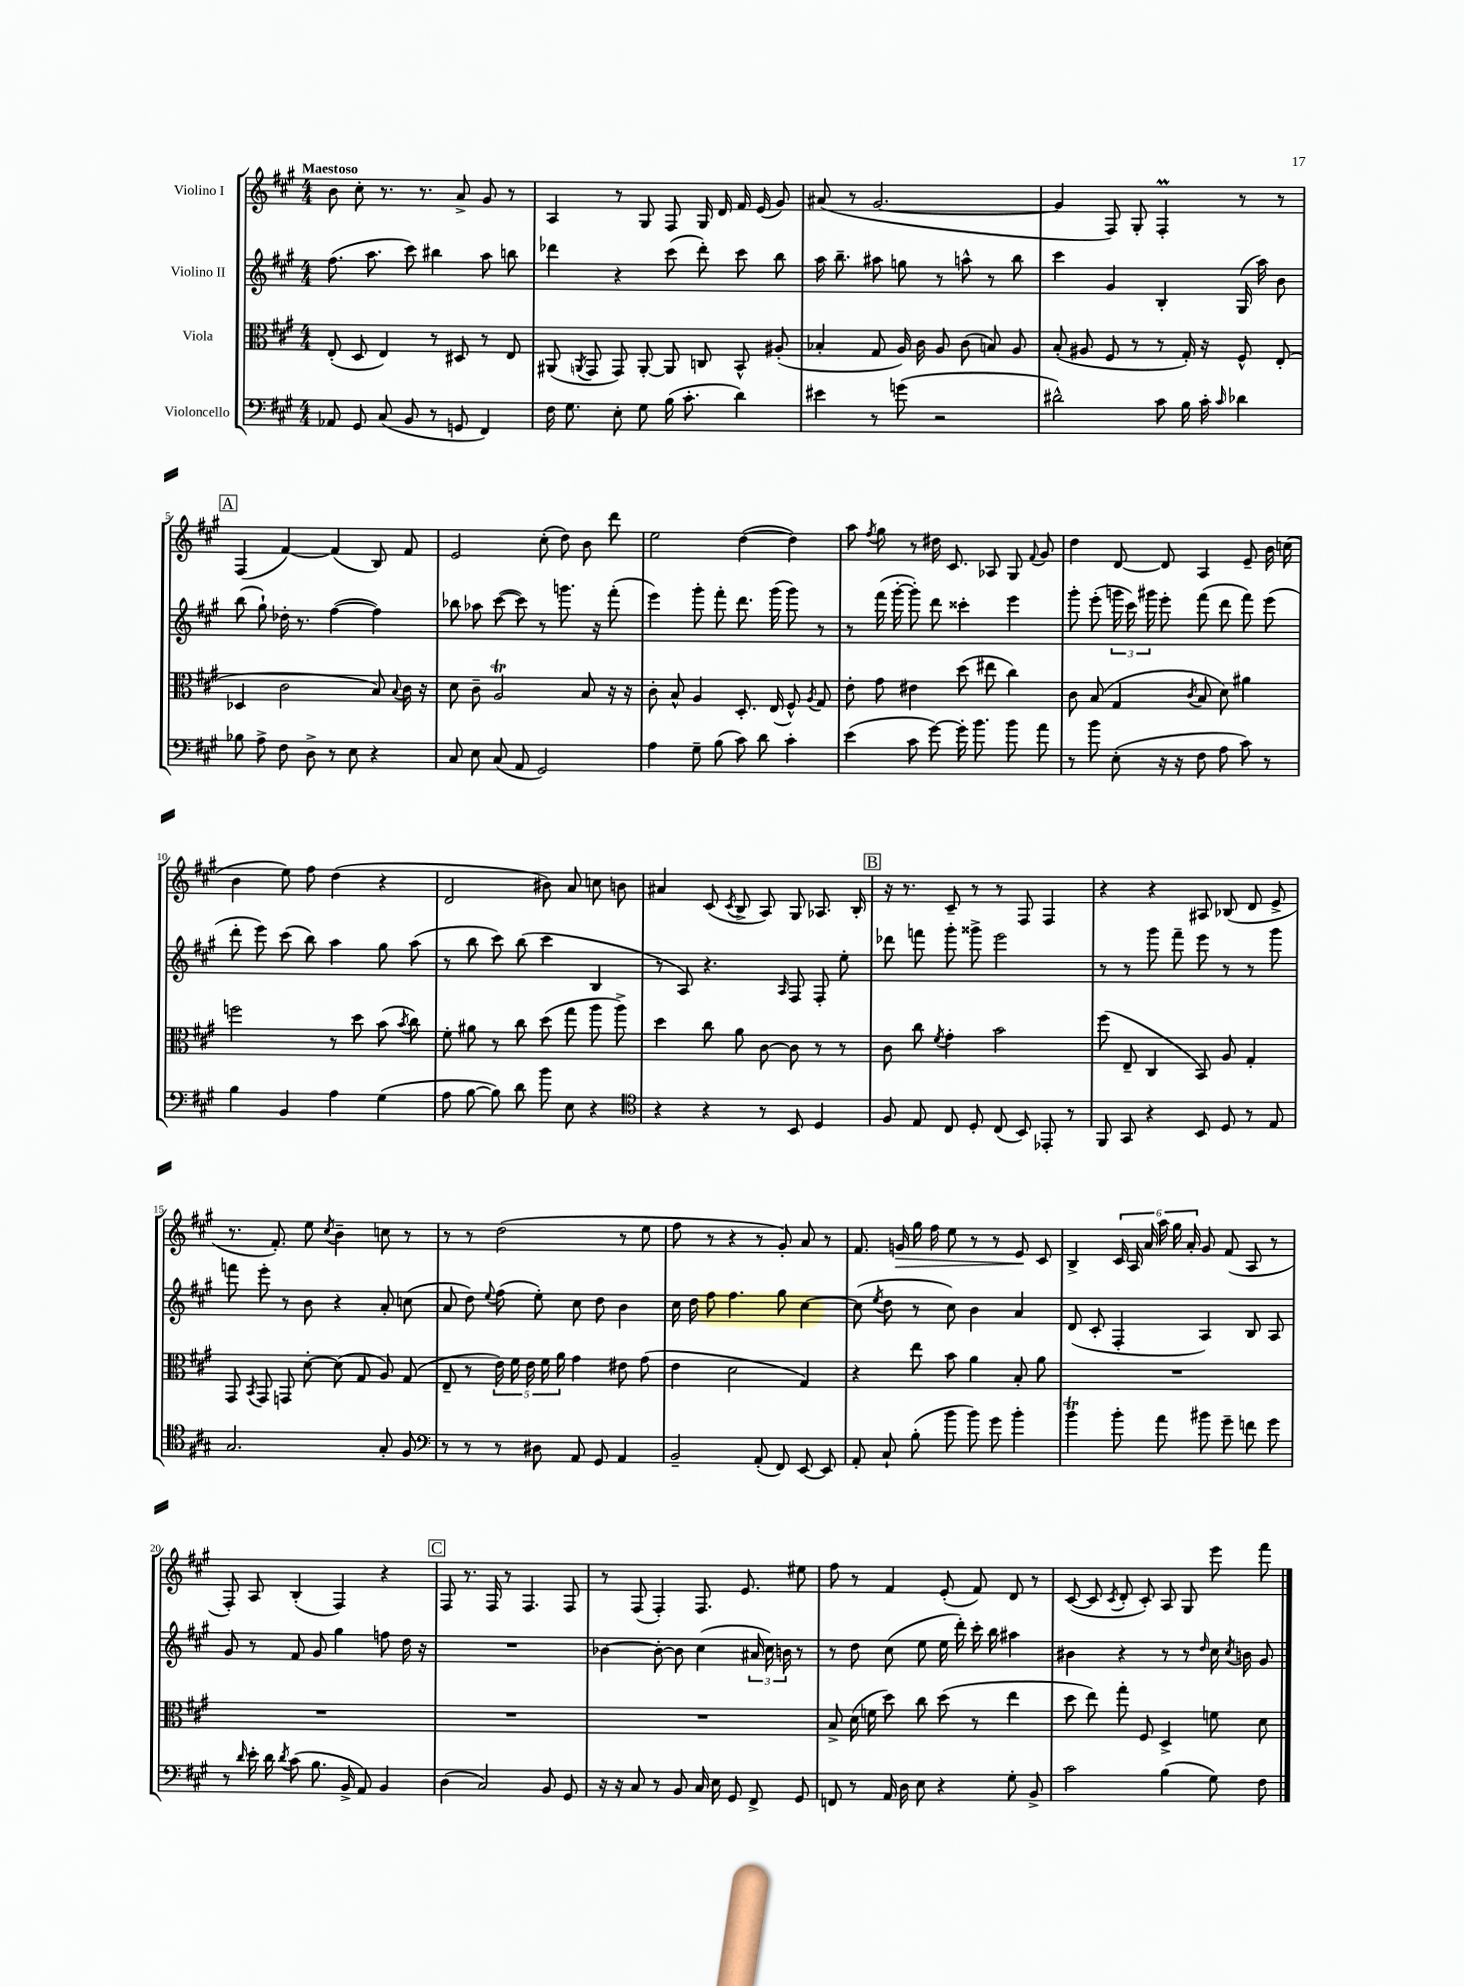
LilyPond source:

<<
\new StaffGroup <<
\new Staff = "s0" \with { instrumentName = "Violino I" } {
    \clef treble \key a \major \numericTimeSignature \time 4/4 \tempo "Maestoso"
    \autoBeamOff b'8 cis''8-. r8. r8. a'8-> gis'8 r8 |
    a4 r8 gis8 fis8 gis16 d'16 fis'16 e'16( gis'8) |
    ais'8( r8 gis'2.~ |
    gis'4 fis8) gis8-. fis4-.\prall r8 r8 |
    \mark \markup { \box "A" } fis4( fis'4~) fis'4( b8) fis'8 |
    e'2 cis''8-.( d''8) b'8 d'''8 |
    e''2 d''4~( d''4) |
    a''8 \acciaccatura { fis''8 } gis''8 r8 dis''16 cis'8. aes8 gis8 \appoggiatura { fis'8 } gis'8 |
    d''4 d'8~ d'8 a4 e'8-- b'16 c''16( |
    b'4 e''8) fis''8 d''4( r4 |
    d'2 bis'8) a'8 c''8 b'8 |
    ais'4 cis'8( \acciaccatura { cis'8 } b8-> a8) gis8 aes8. b16-. |
    \mark \markup { \box "B" } r16 r8. cis'8-- r8 r8 fis8 fis4 |
    r4 r4 ais8 bes8( d'8 e'8-> |
    r8. fis'8.-.) e''8 \acciaccatura { cis''8 } b'4-- c''8 r8 |
    r8 r8 d''2( r8 e''8 |
    fis''8 r8 r4 r8 gis'8-.) a'8 r8 |
    fis'8. g'16\> gis''16 fis''16 e''8 r8 r8 e'8\! cis'8 |
    b4-> \tuplet 6/4 { cis'16 a16 a'16 a''16 gis''16 a'16-. } gis'8 fis'8( a8 r8 |
    fis8-.) a8 b4-.( fis4) r4 |
    \mark \markup { \box "C" } fis8 r8. fis16 r8 fis4. fis8 |
    r8 fis8( fis4-.) fis8. e'8. eis''8 |
    fis''8 r8 fis'4 e'8-.( fis'8) d'8 r8 |
    cis'8~( cis'8 \acciaccatura { cis'8 } d'8-. cis'8-.) a8 gis8 e'''8 fis'''8 \bar "|." |
}
\new Staff = "s1" \with { instrumentName = "Violino II" } {
    \clef treble \key a \major \numericTimeSignature \time 4/4
    \autoBeamOff fis''8.( a''8. cis'''8) bis''4 a''8 b''8 |
    des'''4 r4 cis'''8( des'''8-.) cis'''8 b''8 |
    a''16 b''8.-- ais''8 g''8 r8 a''8-^ r8 b''8 |
    cis'''4 gis'4 b4-. gis16( a''16) b'8 |
    \mark \markup { \box "A" } b''8( gis''8-!) des''16-. r8. fis''4~( fis''4) |
    bes''8 aes''8 cis'''8~( cis'''8) r8 g'''8. r16 fis'''8-.( |
    e'''4) gis'''8-. fis'''8-. d'''8. gis'''16( gis'''8) r8 |
    r8 fis'''16( gis'''16~-. gis'''8-.) d'''8 cisis'''4-. e'''4 |
    gis'''8-. e'''8-.( \tuplet 3/2 { g'''16 cis'''16) gis'''16 } e'''8-. fis'''8( d'''8 fis'''8) e'''8( |
    d'''8-. e'''8) cis'''8( b''8) a''4 gis''8 a''8( |
    r8 b''8 cis'''8) b''8( cis'''4 b4 |
    r8 a8) r4. \grace { a16 } fis8 fis8-. e''8-. |
    \mark \markup { \box "B" } des'''8 f'''8 gis'''8-. gisis'''8-> e'''2 |
    r8 r8 gis'''8 fis'''8-- e'''8 r8 r8 gis'''8 |
    f'''8 e'''8-. r8 b'8 r4 a'8-. c''8( |
    a'8 d''8) \appoggiatura { e''8 } fis''8( e''8-.) cis''8 d''8 b'4 |
    cis''16 d''16 fis''8 fis''4. gis''8 cis''4~ |
    cis''8( \acciaccatura { e''8 } d''8 r8 cis''8) b'4 a'4 |
    d'8( cis'8-. fis4-. a4) b8 a8 |
    gis'8 r8 fis'8 gis'8 gis''4 f''8 d''16 r16 |
    \mark \markup { \box "C" } R1 |
    bes'4~ bes'8~-. bes'8 cis''4( \tuplet 3/2 { ais'16 cis''16) b'16 } r8 |
    r8 d''8 cis''8( e''8 e''16 d'''16-.) cis'''16-. b''16 ais''4 |
    bis'4 r4 r8 r8 \grace { d''16 } cis''16 \acciaccatura { cis''8 } b'16 gis'8 \bar "|." |
}
\new Staff = "s2" \with { instrumentName = "Viola" } {
    \clef alto \key a \major \numericTimeSignature \time 4/4
    \autoBeamOff e8-.( d8 e4) r8 dis8 r8 e8 |
    ais,8( \acciaccatura { a,8 } gis,8 gis,8) a,8~-. a,8 c8 b,8-^ ais8-.( |
    bes4-. gis8 a16) cis'16 a8 cis'8( b8) a8 |
    b8-.( ais8 fis8 r8 r8 gis16-.) r16 fis8-^ e8-.( |
    \mark \markup { \box "A" } des4 cis'2 b8) \appoggiatura { b8 } cis'16 r16 |
    d'8 cis'8-- a2\trill b8 r16 r16 |
    cis'8-. b8-^ a4 d8.-. e16( fis8-^) \acciaccatura { a8 } gis8 |
    e'8-. gis'8 eis'4 d''8( eis''8 cis''4) |
    cis'8 b8( gis4 \acciaccatura { cis'8 } b8 d'8) ais'4 |
    f''2 r8 d''8 b'8( \acciaccatura { b'8 } cis''8) |
    fis'8-. ais'8 r8 cis''8 d''8( gis''8 a''8 a''8->) |
    d''4 cis''8 a'8 cis'8~ cis'8 r8 r8 |
    \mark \markup { \box "B" } cis'8 cis''8 \acciaccatura { fis'8 } gis'4-. b'2 |
    fis''8( e8-- cis4 b,8) a8 gis4-. |
    gis,8 \acciaccatura { b,8 } gis,8 g,8 d'8~-. d'8( gis8 a8) gis8( |
    e8-- r8 \tuplet 5/4 { e'16) fis'16 e'16 fis'16 a'16 } gis'4 eis'8 gis'8( |
    e'4 d'2 gis4) |
    r4 e''8 b'8 a'4 b8-. a'8 |
    R1 |
    R1 |
    \mark \markup { \box "C" } R1 |
    R1 |
    b8-> d'16( f'16 d''8) cis''8 d''8( r8 e''4 |
    d''8 e''8) gis''8-. fis8 d4-> f'8 d'8 \bar "|." |
}
\new Staff = "s3" \with { instrumentName = "Violoncello" } {
    \clef bass \key a \major \numericTimeSignature \time 4/4
    \autoBeamOff aes,8 gis,8 cis8( b,8 r8 g,8 fis,4) |
    fis16 gis8. e8-. gis8 b16( cis'8.-. d'4) |
    eis'4 r8 g'8( r2 |
    dis'2-^) cis'8 b16 cis'16-. \grace { cis'16 } des'4 |
    \mark \markup { \box "A" } bes8 a8-> fis8 d8-> r8 e8 r4 |
    cis8 e8 cis8( a,8 gis,2) |
    a4 gis8-- b8( cis'8) d'8 cis'4-. |
    e'4( cis'8 gis'8~) gis'16-. b'8. b'8 a'8 |
    r8 b'8 e8-.( r16 r16 fis8 a8 cis'8) r8 |
    b4 b,4 a4 gis4( |
    a8 b8~ b8) d'8 b'8 e8 r4 |
    \clef tenor r4 r4 r8 b,8 d4 |
    \mark \markup { \box "B" } fis8 e8 cis8 d8-. cis8( b,8) ees,8-. r8 |
    fis,8 gis,8 r4 b,8 d8 r8 e8 |
    gis2. gis8-. fis8 |
    \clef bass r8 r8 r8 dis8 a,8 gis,8 a,4 |
    b,2-- a,8-.( fis,8) e,8~ e,8 |
    a,8-. cis8-! b8-.( b'8 b'8) gis'8 b'4-. |
    b'4\trill b'8-. a'8 bis'8 gis'8-- f'8 gis'8 |
    r8 \grace { d'16 } e'16-. d'16 \acciaccatura { d'8 } cis'8( b8. b,16-> a,8) b,4 |
    \mark \markup { \box "C" } d4( cis2) b,8 gis,8 |
    r16 r16 cis8 r8 b,8 cis16 e16 gis,8 fis,8-> gis,8 |
    f,8 r8 a,16 d16 e8 r4 gis8-. b,8-> |
    cis'2 b4( gis8) fis8 \bar "|." |
}
>>
>>
